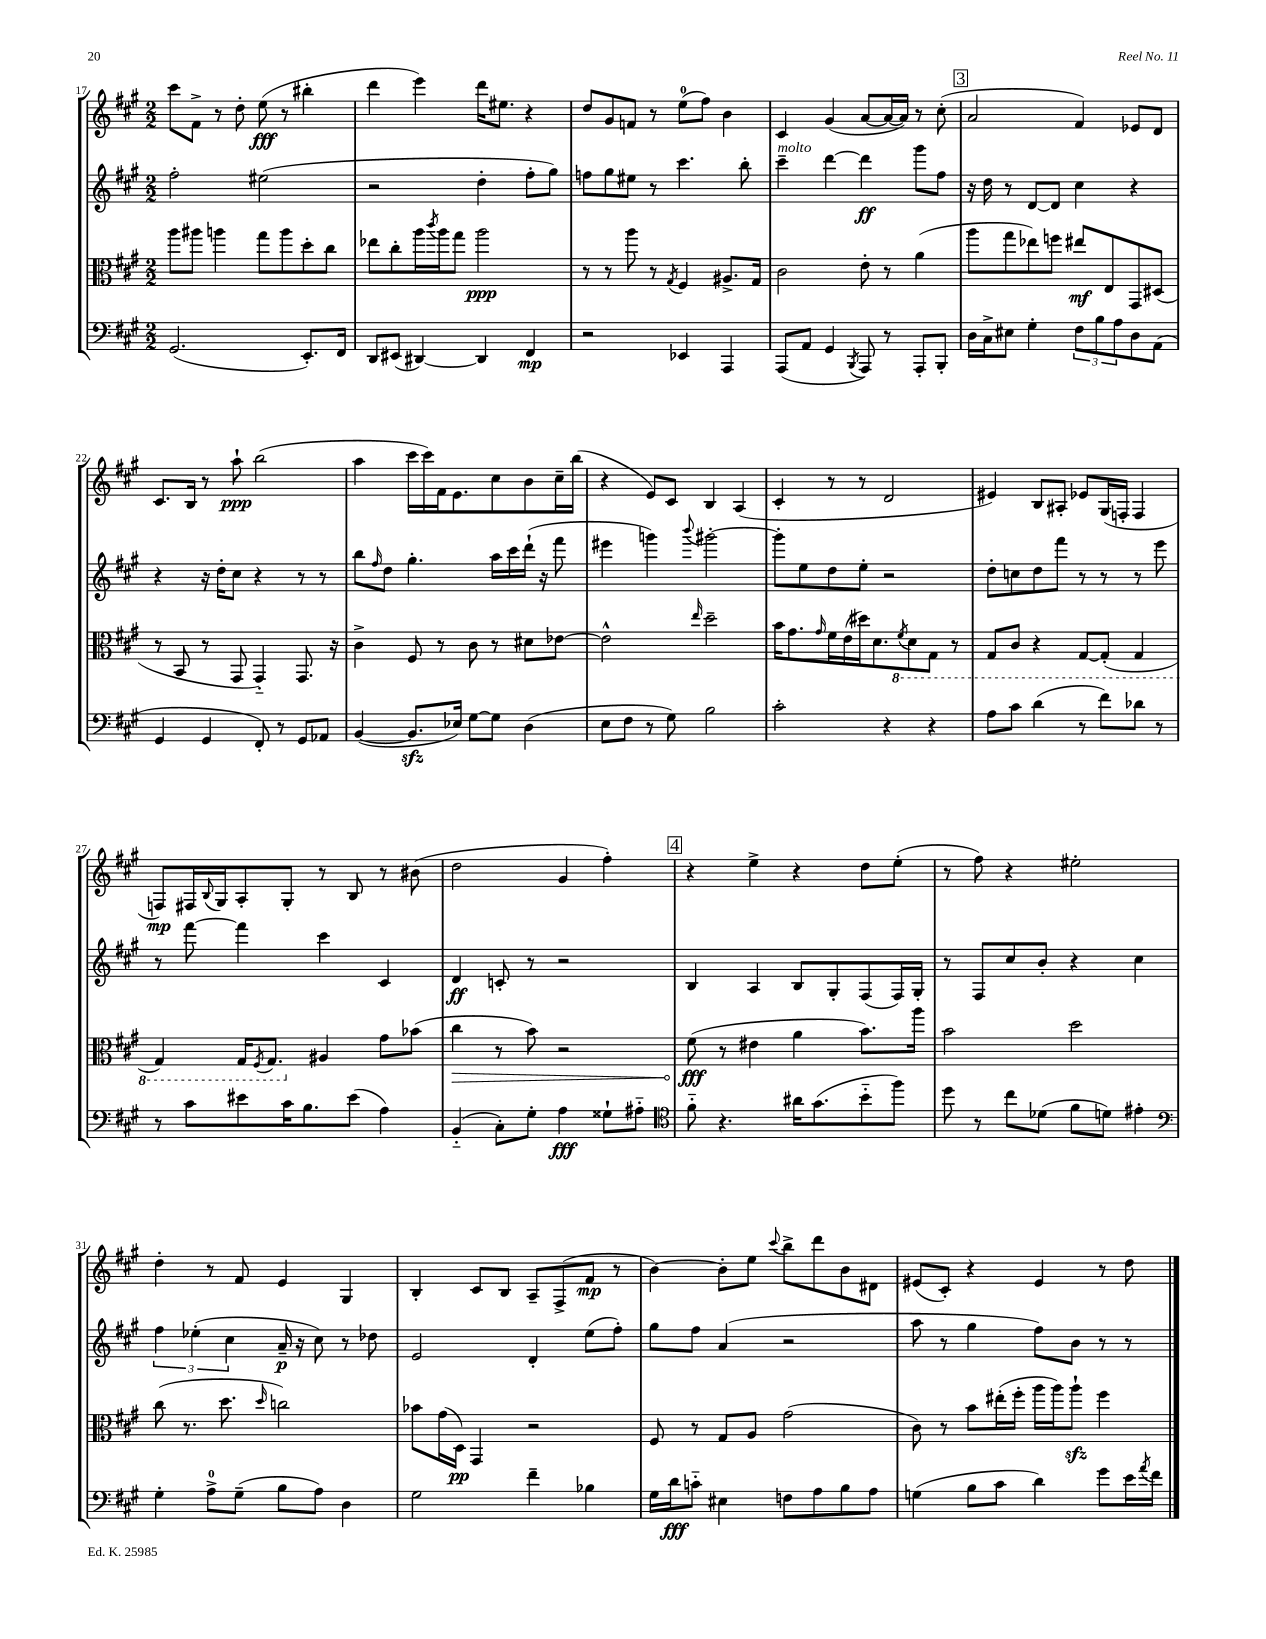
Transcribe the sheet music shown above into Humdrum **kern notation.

**kern	**kern	**kern	**kern
*staff4	*staff3	*staff2	*staff1
*clefF4	*clefC3	*clefG2	*clefG2
*k[f#c#g#]	*k[f#c#g#]	*k[f#c#g#]	*k[f#c#g#]
*M2/2	*M2/2	*M2/2	*M2/2
(2.GG#/	8aa\L	2ff#'\	8ccc#\L
.	8aa#\J	.	8f#^\J
.	4aa\	.	8r
.	.	.	8dd'\
.	8gg#\L	(2ee#\	(8ee\
.	8aa\	.	8r
8.EE'/L)	8dd'\	.	4bb#'\
.	8cc#\J	.	.
16FF#/Jk	.	.	.
=	=	=	=
8DD/L	8ee-\L	2r	4ddd\
(8EE#/J	8cc#'\	.	.
[4DD#/)	16aa\L	.	4eee\)
.	8qccc#/	.	.
.	16aa\J	.	.
.	8gg#\J	.	.
4DD#/]	2aa\	4dd'\	16ddd\LK
.	.	.	8.ee#\J
4FF#/	.	8ff#'\L	4r
.	.	8gg#\J)	.
=	=	=	=
2r	8r	8ff\L	8dd/L
.	8r	8gg#\	8g#/
.	8aa\	8ee#\J	8f/J
.	8r	8r	8r
.	8qG#/	.	.
4EE-/	4F#/	4.ccc#\	(8ee\L
.	.	.	8ff#\J)
4AAA/	8.A#^/L	.	4b\
.	.	8bb'\	.
.	16G#/Jk	.	.
=	=	=	=
(8AAA/L	2c#\	4ccc#~\	4c#/
8AA/J	.	.	.
4GG#/	.	[4ddd\	(4g#/
8qBBB/	.	.	.
8AAA/)	8e'\	4ddd\]	[8a/L
8r	8r	.	16a/_L
.	.	.	16a/]JJ)
8AAA'/L	(4a\	8ggg#\L	8r
8BBB'/J	.	8ff#\J	(8cc#'\
=	=	=	=
16D\LL	8aa\L	16r	2a/
16C#^\J	.	16dd\	.
8E#\J	8gg#\	8r	.
4G#'\	8ee-\)	[8d/L	.
.	8ff\J	8d/]J	.
12F#\L	8ee#/L	4cc#\	4f#/)
12B\	.	.	.
.	8E/	.	.
12A\	.	.	.
8D\	8GG#/	4r	8e-/L
(8AA\J	(8D#/J	.	8d/J
=	=	=	=
4GG#/	8r	4r	8.c#/L
.	8BB/	.	.
.	.	.	16B/Jk
4GG#/	8r	16r	8r
.	.	16dd'\LK	.
.	8GG#/	8cc#\J	8aa`\
8FF#'/)	4GG#'~/)	4r	(2bb\
8r	.	.	.
8GG#/L	8.GG#/	8r	.
8AA-/J	.	8r	.
.	16r	.	.
=	=	=	=
([4BB/	4c#^\	8bb\L	4aa\
.	.	16qqff#/	.
.	.	8dd\J	.
8.BB/]L	8F#/	4.gg#'\	16ccc#\LL
.	.	.	16ccc#\)
.	8r	.	16f#\J
16E-/Jk)	.	.	8.e\
[8G#\L	8c#\	.	.
8G#\]J	8r	16aa\LL	8cc#\
.	.	16ccc#\	.
(4D\	8d#\L	(16ddd`\JJ	8b\
.	.	16r	.
.	[8e-\J	8fff#\	16cc#~\L
.	.	.	(16bb\JJ
=	=	=	=
8E\L	2e-^^\]	4eee#\	4r
8F#\J	.	.	.
8r	.	4ggg\)	8e/L)
8G#\)	.	.	8c#/J
.	16qqee/	8qqbbb/	.
2B\	2dd~\	[2ggg#'\	4B/
.	.	.	(4A/
=	=	=	=
2c#'\	16b\LK	8ggg#'\]L	4c#'/
.	8.g#\	.	.
.	.	8ee\	.
.	16qqg#/	.	.
.	16f#\L	8dd\	8r
.	(16e\	.	.
.	16dd#\J)	8ee'\J	8r
.	8.d\	.	.
4r	.	2r	2d/
.	8qF#/	.	.
.	8D\	.	.
4r	8GG#\J	.	.
.	8r	.	.
=	=	=	=
8A\L	8GG#/L	8dd'\L	4e#/)
8c#\J	8C#/J	8cc\	.
(4d\	4r	8dd\	8B/L
.	.	8fff#\J	8A#'/J
8r	[8GG#/L	8r	8e-/L
8f#\L)	(8GG#'/]J	8r	(16G#/L
.	.	.	16F'/JJ
8d-\J	4GG#/	8r	4F/
8r	.	8eee\	.
=	=	=	=
8r	4GG#/)	8r	8F/L)
8c#\L	.	[8fff#\	16F#/L
.	.	.	8qqB/
.	.	.	16G#/J
8e#\	16GG#/LK	4fff#\]	8A'/
.	8qFF#/	.	.
.	8.GG#/J	.	.
16c#\K	.	.	8G#'/J
8.B\	.	.	.
.	4A#/	4ccc#\	8r
(8e#\J	.	.	8B/
4A\)	8g#\L	4c#/	8r
.	(8b-\J	.	(8b#\
=	=	=	=
(4BB'~/	4cc#\	4d/	2dd\
8C#'\L)	8r	8c'/	.
8G#'\J	8b\)	8r	.
4A\	2r	2r	4g#/
8G##`\L	.	.	4ff#'\)
8A#'~\J	.	.	.
=	=	=	=
*clefC4	*	*	*
8f#'~\	(8f#\	4B/	4r
4.r	8r	.	.
.	4e#\	4A/	4ee^\
16a#\LK	4a\	8B/L	4r
(8.g#\	.	.	.
.	.	8G#'/	.
8b'~\	8.b\L)	(8F#/	8dd\L
8ff#\J)	.	16F#/L)	(8ee'\J
.	16aa\Jk	16G#'/JJ	.
=	=	=	=
8dd\	2b\	8r	8r
8r	.	8F#/L	8ff#\)
8cc#\L	.	8cc#/	4r
(8d-\J	.	8b'/J	.
8f#\L	2dd\	4r	2ee#'\
8d\J)	.	.	.
4e#'\	.	4cc#\	.
=	=	=	=
*clefF4	*	*	*
4G#'\	(8cc#\	6ff#\	4dd'\
.	8.r	.	.
.	.	(6ee-'\	.
8A^\L	.	.	8r
.	8.dd\	.	.
.	.	6cc#\	.
(8G#~\J	.	.	8f#/
.	16qqdd/	.	.
8B\L	2cc\)	16a~/	4e/
.	.	16r	.
8A\J)	.	8cc#\)	.
4D\	.	8r	4G#/
.	.	8dd-\	.
=	=	=	=
2G#\	8b-\L	2e/	4B'/
.	(16g#\L	.	.
.	16D\JJ)	.	.
.	4GG#/	.	8c#/L
.	.	.	8B/J
4f#~\	2r	4d'/	8A~/L
.	.	.	(8F#^/
4B-\	.	(8ee\L	8f#/J
.	.	8ff#'\J)	8r
=	=	=	=
16G#\LL	8F#/	8gg#\L	[4b\)
16d\J	.	.	.
8c'~\J	8r	8ff#\J	.
4E#\	8G#/L	(4a/	8b'\]L
.	8A/J	.	8ee\J
.	.	.	8qqccc#/
8F\L	(2g#\	2r	8bb^\L
8A\	.	.	8ddd\
8B\	.	.	8b\
8A\J	.	.	8d#\J
=	=	=	=
(4G\	8c#\)	8aa\	(8e#/L
.	8r	8r	8c#'/J)
8B\L	8b\L	4gg#\	4r
8c#\J	(16ee#'\L	.	.
.	16ff#'\JJ	.	.
4d\)	16aa\LL	8ff#\L)	4e#/
.	16aa\J)	.	.
.	8aa`\J	8b\J	.
8g#\L	4ff#\	8r	8r
16e\L	.	8r	8dd\
8qa/	.	.	.
16f#\JJ	.	.	.
==	==	==	==
*-	*-	*-	*-
